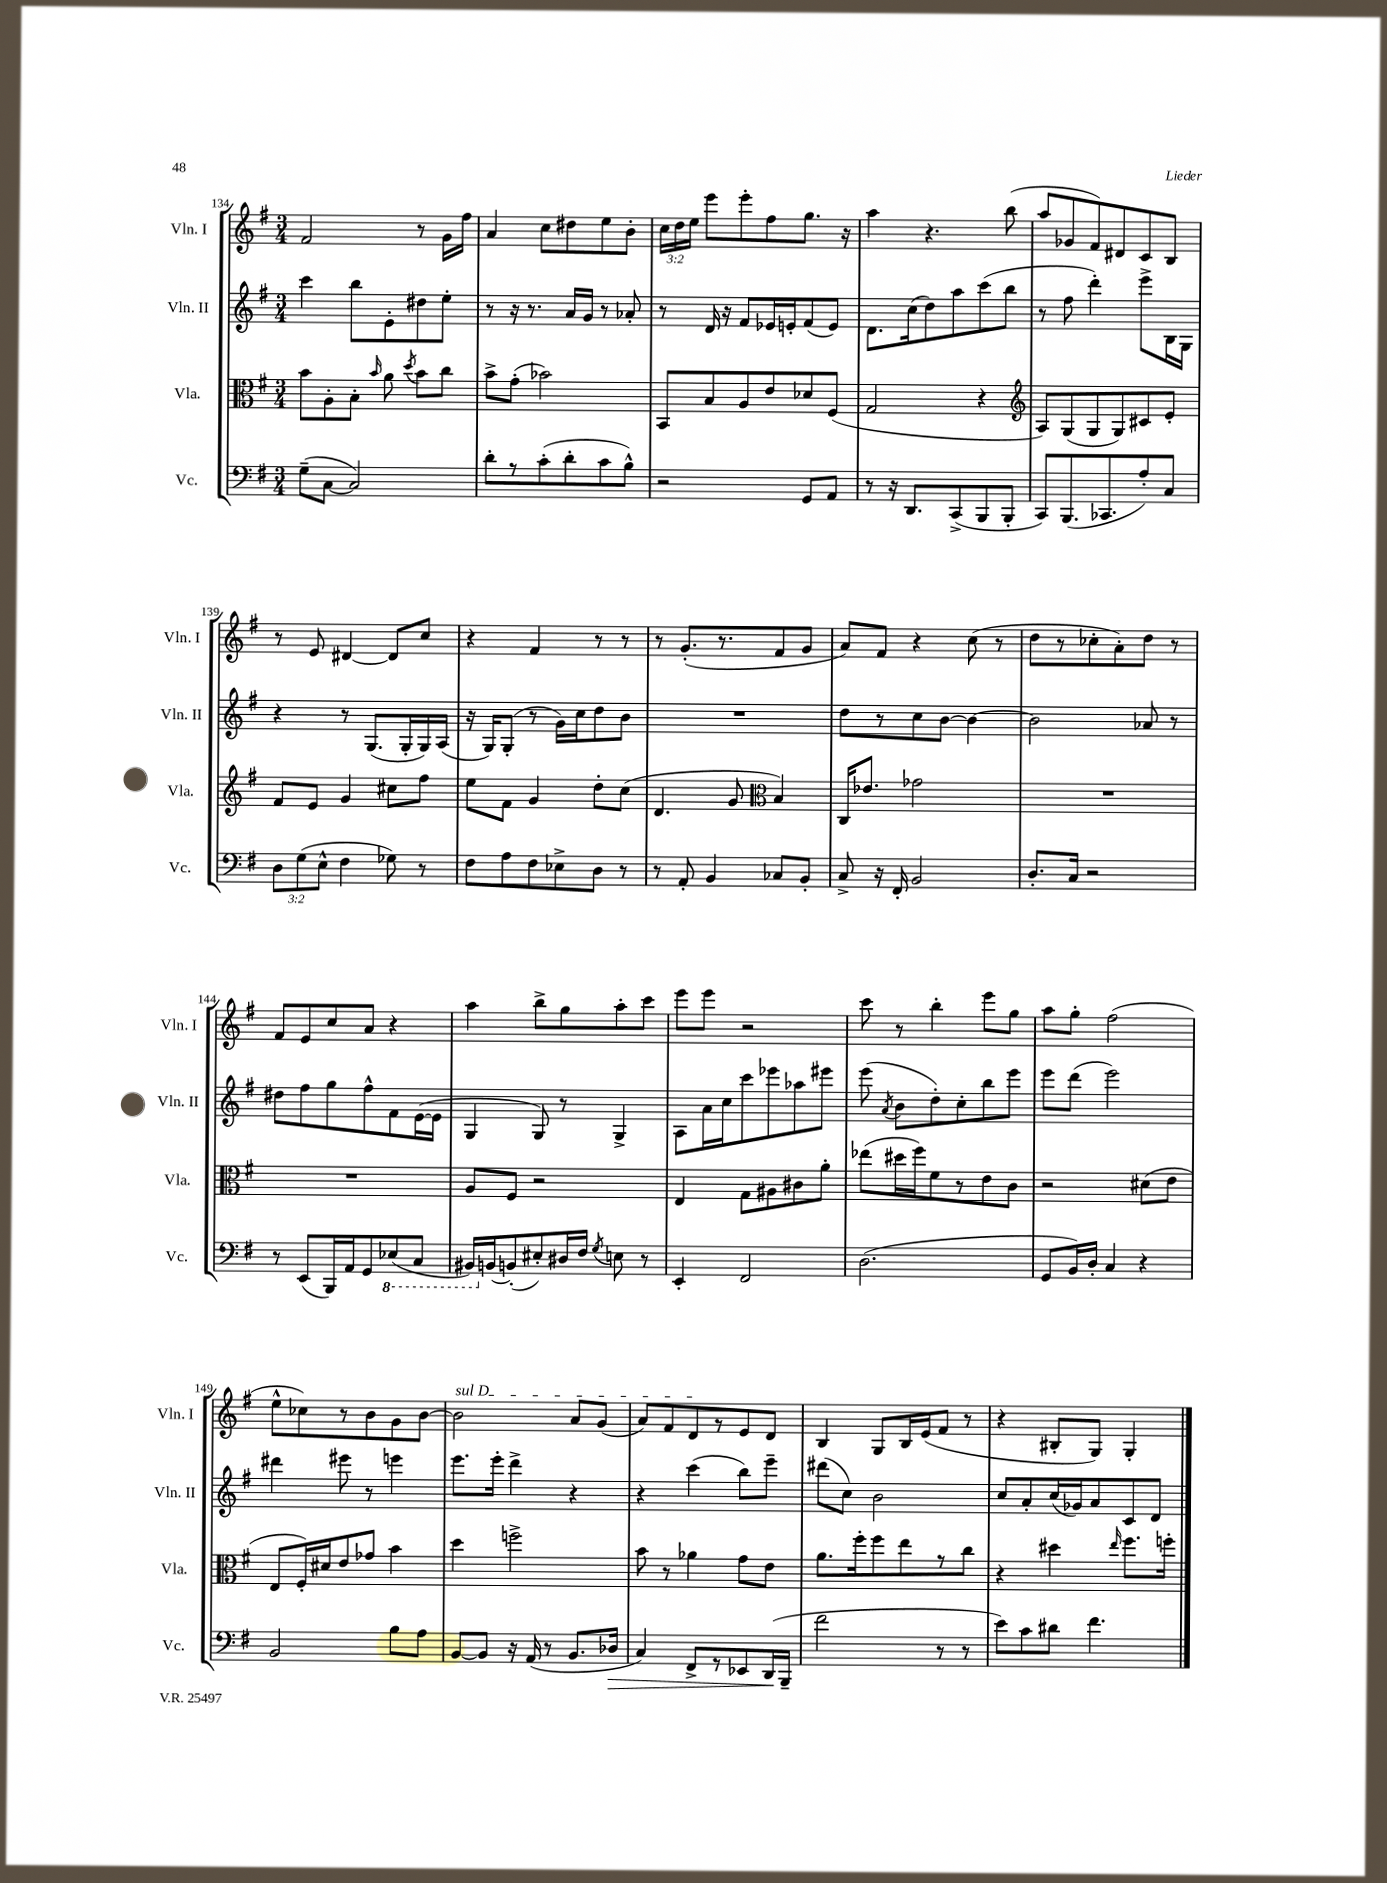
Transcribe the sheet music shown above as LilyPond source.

<<
\new StaffGroup <<
\new Staff = "s0" \with { instrumentName = "Vln. I" shortInstrumentName = "Vln. I" } {
    \clef treble \key g \major \numericTimeSignature \time 3/4 \override Staff.TupletNumber.text = #tuplet-number::calc-fraction-text
    \autoBeamOff fis'2 r8 g'16[ fis''16] |
    a'4 c''8[ dis''8 e''8 b'8]-. |
    \tuplet 3/2 { c''16[ d''16 e''16] } e'''8[ e'''8-. fis''8 g''8.] r16 |
    a''4 r4. b''8( |
    a''8[ ges'8 fis'8) dis'8 c'8 b8] |
    r8 e'8 dis'4~ dis'8[ c''8] |
    r4 fis'4 r8 r8 |
    r8 g'8.[-.( r8. fis'8 g'8] |
    a'8[) fis'8] r4 c''8( r8 |
    d''8[ r8 ces''8-. a'8-.) d''8] r8 |
    fis'8[ e'8 c''8 a'8] r4 |
    a''4 b''8[-> g''8 a''8-. c'''8] |
    e'''8[ e'''8] r2 |
    c'''8 r8 b''4-. e'''8[ g''8] |
    a''8[ g''8]-. fis''2( |
    e''8[-^ ces''8) r8 b'8 g'8 b'8]~ |
    \once \override TextSpanner.bound-details.left.text = \markup { \italic "sul D" } b'2\startTextSpan a'8[ g'8]( |
    a'8[) fis'8 d'8\stopTextSpan r8 e'8 d'8] |
    b4 g8[ b16 e'16( fis'8] r8 |
    r4 bis8[-. g8]) g4-. \bar "|." |
}
\new Staff = "s1" \with { instrumentName = "Vln. II" shortInstrumentName = "Vln. II" } {
    \clef treble \key g \major \numericTimeSignature \time 3/4
    \autoBeamOff c'''4 b''8[ e'8-. dis''8 e''8]-. |
    r8 r16 r8. a'16[ g'16] r8 aes'8-. |
    r8 d'16 r16 fis'8[ ees'16 e'16-. fis'8( e'8]) |
    d'8.[ c''16( d''8) a''8 c'''8( b''8] |
    r8 fis''8 d'''4-.) e'''8[-> b16 g16] |
    r4 r8 g8.[( g16-. g16) a16]( |
    r16 g16[) g8]-.( r8 g'16[) c''16 d''8 b'8] |
    R2. |
    d''8[ r8 c''8 b'8]~ b'4~ |
    b'2 aes'8 r8 |
    dis''8[ fis''8 g''8 fis''8-^ fis'8 e'16~( e'16] |
    g4 g8) r8 g4-> |
    a8[ a'16 c''16 c'''8 ees'''8 aes''8 eis'''8] |
    e'''8( \acciaccatura { a'8 } b'8[ d''8-.) c''8-. b''8 e'''8] |
    e'''8[ d'''8]( e'''2) |
    dis'''4 eis'''8 r8 e'''4 |
    e'''8.[ e'''16]-. d'''4-> r4 |
    r4 c'''4( b''8[) e'''8]-- |
    dis'''8[( c''8]) b'2 |
    c''8[ a'8-. c''16( ges'16) a'8 c'8 d'8] \bar "|." |
}
\new Staff = "s2" \with { instrumentName = "Vla." shortInstrumentName = "Vla." } {
    \clef alto \key g \major \numericTimeSignature \time 3/4
    \autoBeamOff b'8[ a8-. b8]-. \grace { b'16 } a'8 \acciaccatura { d''8 } b'8[ c''8] |
    b'8[-> g'8]-.( bes'2) |
    b,8[ b8 a8 e'8 des'8 fis8]( |
    g2 r4 |
    \clef treble a8[) g8( g8 g8) cis'8 e'8]-. |
    fis'8[ e'8] g'4 cis''8[ fis''8] |
    e''8[ fis'8] g'4 d''8[-. c''8]( |
    d'4. g'8 \clef alto b4) |
    c16[ ees'8.] ges'2 |
    R2. |
    R2. |
    a8[ fis8] r2 |
    e4 g8[ ais8 cis'8 a'8]-. |
    ees''8[( dis''16 fis''16) fis'8 r8 e'8 c'8] |
    r2 dis'8[( e'8] |
    e8[ fis16-.) dis'16 e'8 ges'8] b'4 |
    d''4 f''2-> |
    b'8 r8 aes'4 g'8[ e'8] |
    a'8.[ fis''16-. fis''8 e''8 r8 c''8] |
    r4 dis''4 \grace { e''16 } fis''8.[ f''16]-. \bar "|." |
}
\new Staff = "s3" \with { instrumentName = "Vc." shortInstrumentName = "Vc." } {
    \clef bass \key g \major \numericTimeSignature \time 3/4 \override Staff.TupletNumber.text = #tuplet-number::calc-fraction-text
    \autoBeamOff g8[--( c8]~ c2) |
    d'8[-. r8 c'8-.( d'8-. c'8 b8]-^) |
    r2 g,8[ a,8] |
    r8 r16 d,8.[ c,8->( b,,8 b,,8]-. |
    c,8[) b,,8.( ces,8. a8-.) c8] |
    \tuplet 3/2 { d8[ g8( e8]-^ } fis4 ges8) r8 |
    fis8[ a8 fis8 ees8-> d8] r8 |
    r8 a,8-. b,4 ces8[ b,8]-. |
    c8-> r16 fis,16-. b,2 |
    d8.[-. c16] r2 |
    r8 e,8[( b,,16) a,16 g,8 \ottava #-1 ees,8( c,8] |
    bis,,16[) \ottava #0 b,!16~ b,!8-.( eis8-.) dis16 fis16] \acciaccatura { g8 } e8 r8 |
    e,4-. fis,2 |
    d2.( |
    g,8[ b,16) d16]-. c4 r4 |
    b,2 b8[ a8] |
    b,8[~ b,8] r16 a,16( r8 b,8.[ des16]\> |
    c4) fis,8[-> r8 ees,8 d,16\!( b,,16]-- |
    fis'2 r8 r8 |
    e'8[) c'8 dis'8] fis'4. \bar "|." |
}
>>
>>
\layout { \context { \Score currentBarNumber = #134 } }
